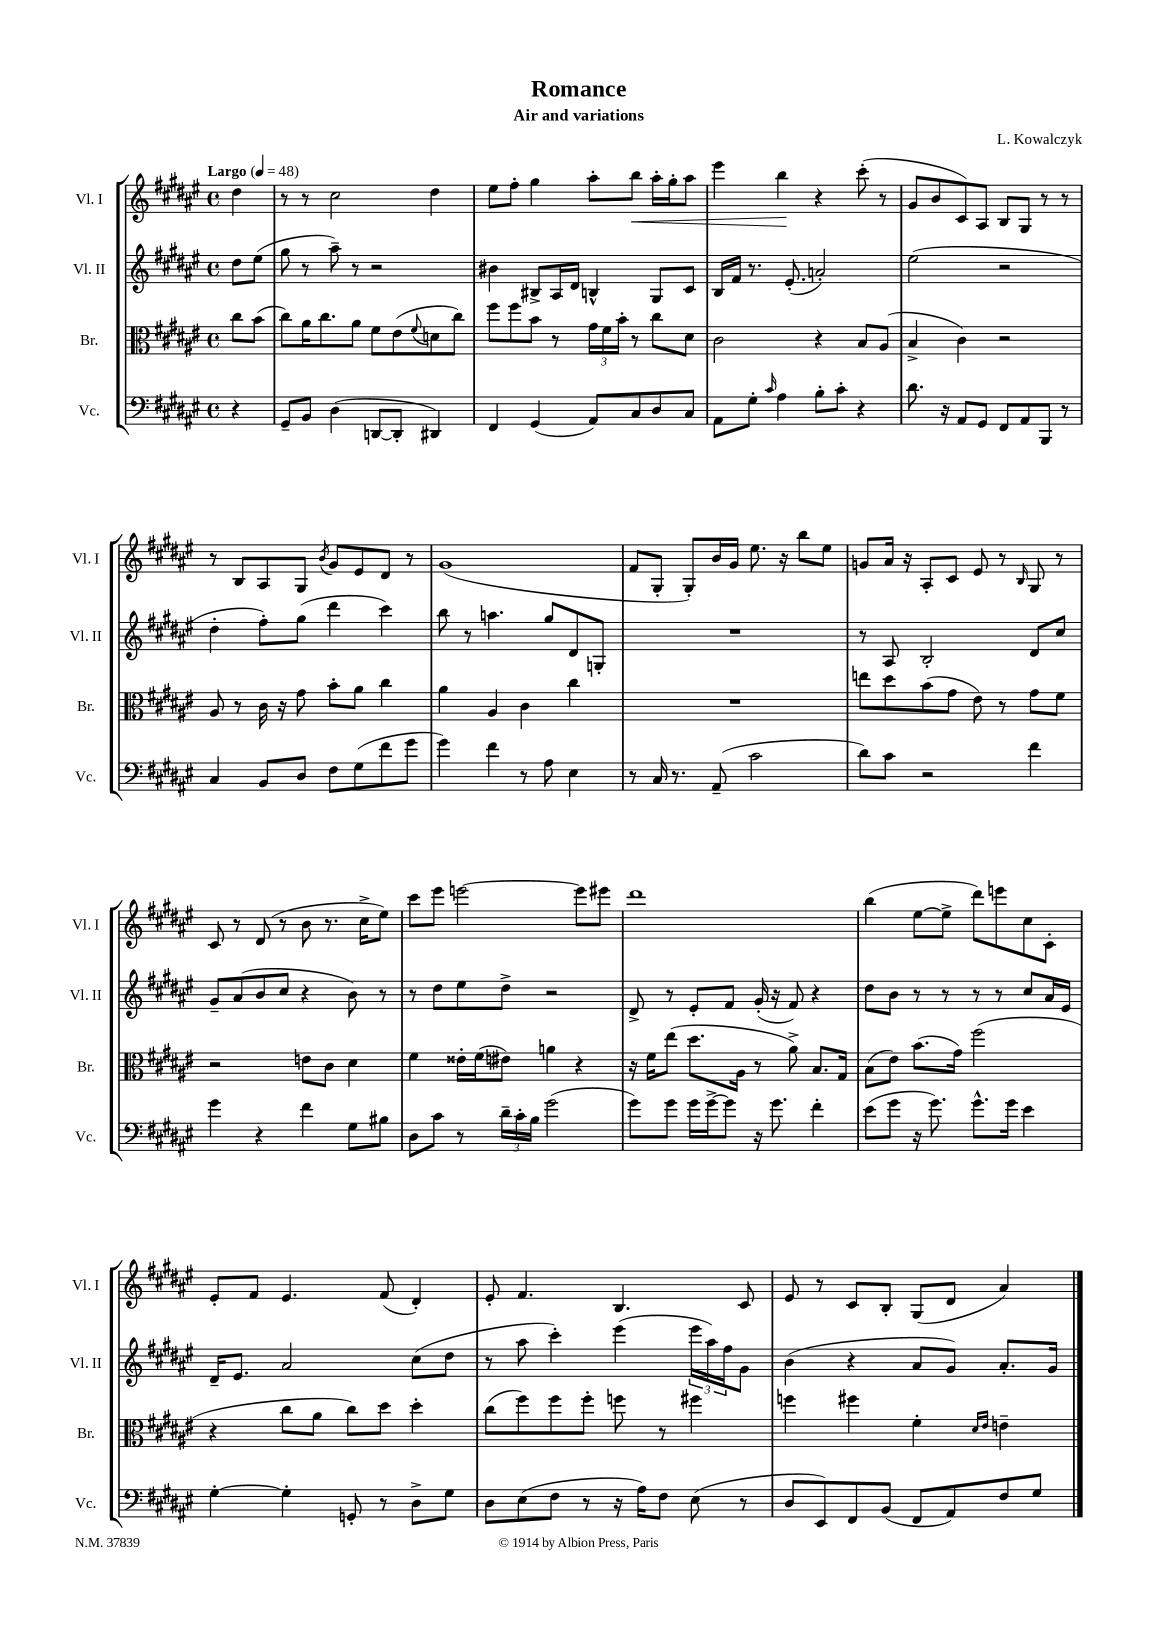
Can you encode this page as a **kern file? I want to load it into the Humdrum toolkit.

**kern	**kern	**kern	**kern	**dynam
*part4	*part3	*part2	*part1	*part1
*staff4	*staff3	*staff2	*staff1	*staff1
*I"Vc.	*I"Br.	*I"Vl. II	*I"Vl. I	*
*I'Vc.	*I'Br.	*I'Vl. II	*I'Vl. I	*
*clefF4	*clefC3	*clefG2	*clefG2	*
*k[f#c#g#d#a#e#]	*k[f#c#g#d#a#e#]	*k[f#c#g#d#a#e#]	*k[f#c#g#d#a#e#]	*
*M4/4	*M4/4	*M4/4	*M4/4	*
*met(c)	*met(c)	*met(c)	*met(c)	*
*MM48	*MM48	*MM48	*MM48	*
=	=	=	=	=
!	!	!	!LO:TX:a:B:t=Largo	!
4r	8cc#\L	8dd#\L	4dd#\	.
.	(8b\J	(8ee#\J	.	.
=1	=1	=1	=1	=1
8GG#~/L	8cc#\L)	8gg#\	8r	.
8BB/J	16a#\K	8r	8r	.
.	8.cc#\	.	.	.
(4D#\	.	8aa#~\)	2cc#\	.
.	8a#\J	8r	.	.
[8DDn/L	8f#\L	2r	.	.
8DD'/J]	(8e#\	.	.	.
.	8qqf#/	.	.	.
4DD#X/)	8dn\	.	4dd#\	.
.	8cc#\J)	.	.	.
=2	=2	=2	=2	=2
4FF#/	8ff#\L	4b#X\	8ee#\L	.
.	8ff#\	.	8ff#'\J	.
(4GG#/	8b\J	8B#X^/L	4gg#\	.
.	8r	16A#/L	.	.
.	.	16d#/JJ	.	.
8AA#/L)	24g#\LL	4Bn^^/	8aa#'\L	.
.	24f#\	.	.	.
.	24b'\JJ	.	.	.
!	!	!	!	!LO:HP:b
8C#/	8r	.	8bb\J	<
8D#/	8cc#\L	8G#/L	16aa#'\LL	.
.	.	.	16gg#'\J	.
8C#/J	8d#\J	8c#/J	8aa#\J	.
=3	=3	=3	=3	=3
8AA#\L	2c#\	16B/LL	4eee#\	.
.	.	16f#/JJ	.	.
8G#'\J	.	8.r	.	.
16qqc#/	.	.	.	.
4A#\	.	.	4bb\	.
.	.	(8.e#'/	.	.
8B'\L	4r	2an'/)	4r	[
8c#'\J	.	.	.	.
4r	8B/L	.	(8ccc#'\	.
.	(8A#/J	.	8r	.
=4	=4	=4	=4	=4
8.d#\	4B^/	(2ee#\	8g#/L	.
.	.	.	8b/	.
16r	.	.	.	.
8AA#/L	4c#\)	.	8c#/)	.
8GG#/J	.	.	8A#/J	.
8FF#/L	2r	2r	8B/L	.
8AA#/	.	.	8G#/J	.
8BBB/J	.	.	8r	.
8r	.	.	8r	.
!!LO:LB:g=z
=5	=5	=5	=5	=5
4C#/	8A#/	4dd#'\	8r	.
.	8r	.	8B/L	.
8BB/L	16c#\	8ff#'\L)	8A#/	.
.	16r	.	.	.
8D#/J	8g#\	(8gg#\J	8G#/J	.
.	.	.	8qb/	.
8F#\L	8b'\L	4ddd#\	8g#/L	.
(8G#\	8a#\J	.	8e#/	.
8f#\	4cc#\	4ccc#\)	8d#/J	.
8g#\J	.	.	8r	.
=6	=6	=6	=6	=6
4g#\)	4a#\	8bb\	(1g#	.
.	.	8r	.	.
4f#\	4A#/	4.aan\	.	.
8r	4c#\	.	.	.
8A#\	.	8gg#/L	.	.
4E#\	4cc#\	8d#/	.	.
.	.	8Gn'/J	.	.
=7	=7	=7	=7	=7
8r	1r	1r	8f#/L	.
16C#/	.	.	8G#'/J	.
8.r	.	.	.	.
.	.	.	8G#'/L)	.
(8AA#~/	.	.	16b/L	.
.	.	.	16g#/JJ	.
2c#\	.	.	8.ee#\	.
.	.	.	16r	.
.	.	.	8bb\L	.
.	.	.	8ee#\J	.
=8	=8	=8	=8	=8
8d#\L)	8een\L	8r	8gn/L	.
8c#\J	8dd#\	8A#/	16a#/Jk	.
.	.	.	16r	.
2r	(8b\	2B'/	8A#'/L	.
.	8g#\J	.	8c#/J	.
.	8e#\)	.	8e#/	.
.	8r	.	8r	.
.	.	.	16qqB/	.
4f#\	8g#\L	8d#/L	8G#/	.
.	8f#\J	8cc#/J	8r	.
!!LO:LB:g=z
=9	=9	=9	=9	=9
4g#\	2r	8g#~/L	8c#/	.
.	.	(8a#/	8r	.
4r	.	8b/	(8d#/	.
.	.	8cc#/J	8r	.
4f#\	8en\L	4r	8b\	.
.	8c#\J	.	8.r	.
8G#\L	4d#\	8b\)	.	.
.	.	.	16cc#^\KL	.
8B#X\J	.	8r	8ee#\J)	.
=10	=10	=10	=10	=10
8D#\L	4f#\	8r	8ccc#\L	.
8c#\J	.	8dd#\L	8eee#\J	.
8r	16e##X'\LL	8ee#\	[2eeen\	.
.	(16f#\J	.	.	.
24d#~\LL	8e#X\J)	8dd#^\J	.	.
24c#'\	.	.	.	.
24B\JJ	.	.	.	.
(2g#\	4an\	2r	.	.
.	4r	.	8eee\L]	.
.	.	.	8eee#X\J	.
=11	=11	=11	=11	=11
8g#\L)	16r	8d#^/	1ddd#	.
.	16f#\KL	.	.	.
8g#\J	(8ee#\J	8r	.	.
16g#\LL	8.dd#\L	8e#'/L	.	.
[16g#^\J	.	.	.	.
8g#\J]	.	8f#/J	.	.
.	16A#\Jk	.	.	.
16r	8r	(16g#'/	.	.
8.g#\	.	16r	.	.
.	8a#^\)	8f#/)	.	.
4f#'\	8.B/L	4r	.	.
.	16G#/Jk	.	.	.
=12	=12	=12	=12	=12
(8e#\L	(8B\L	8dd#\L	(4bb\	.
8g#\J	8e#\J)	8b\J	.	.
16r	(8.b\L	8r	[8ee#\L	.
8.g#\)	.	.	.	.
.	.	8r	8ee#^\J]	.
.	16g#\Jk)	.	.	.
8.g#^^\L	(2ff#\	8r	8ddd#\L)	.
.	.	8r	8eeen\	.
16g#\Jk	.	.	.	.
4e#\	.	8cc#/L	8cc#\	.
.	.	16a#/L	8c#'\J	.
.	.	16e#/JJ	.	.
!!LO:LB:g=z
=13	=13	=13	=13	=13
[4G#'\	4r	16d#~/KL	8e#'/L	.
.	.	8.e#/J	.	.
.	.	.	8f#/J	.
4G#'\]	8cc#\L	2a#/	4.e#/	.
.	8a#\J	.	.	.
8GGn'/	8cc#\L)	.	.	.
8r	8dd#\J	.	(8f#/	.
8D#^\L	4dd#'\	(8cc#\L	4d#'/)	.
8G#\J	.	8dd#\J	.	.
=14	=14	=14	=14	=14
8D#\L	(8cc#\L	8r	8e#'/	.
(8E#\	8ff#\)	8aa#\	4.f#/	.
8F#\J	8ff#\	4ccc#'\)	.	.
8r	8ff#'\J	.	.	.
16r	8ffn\	(4eee#\	4.B/	.
16A#\KL)	.	.	.	.
8F#\J	8r	.	.	.
(8E#\	4ff#X\	24eee#\LL	.	.
.	.	24aa#\)	.	.
.	.	24ff#\J	.	.
8r	.	8g#\J	8c#/	.
=15	=15	=15	=15	=15
8D#/L	4ffn\	(4b\	8e#/	.
8EE#/)	.	.	8r	.
8FF#/	4ff#X\	4r	8c#/L	.
(8BB/J	.	.	8B'/J	.
8FF#/L	4f#'\	8a#/L	(8G#/L	.
8AA#/)	.	8g#/J)	8d#/J	.
.	16qqd#/LL	.	.	.
.	16qqe#/JJ	.	.	.
8F#/	4en~\	8.a#'/L	4a#/)	.
8G#/J	.	.	.	.
.	.	16g#/Jk	.	.
==	==	==	==	==
*-	*-	*-	*-	*-
